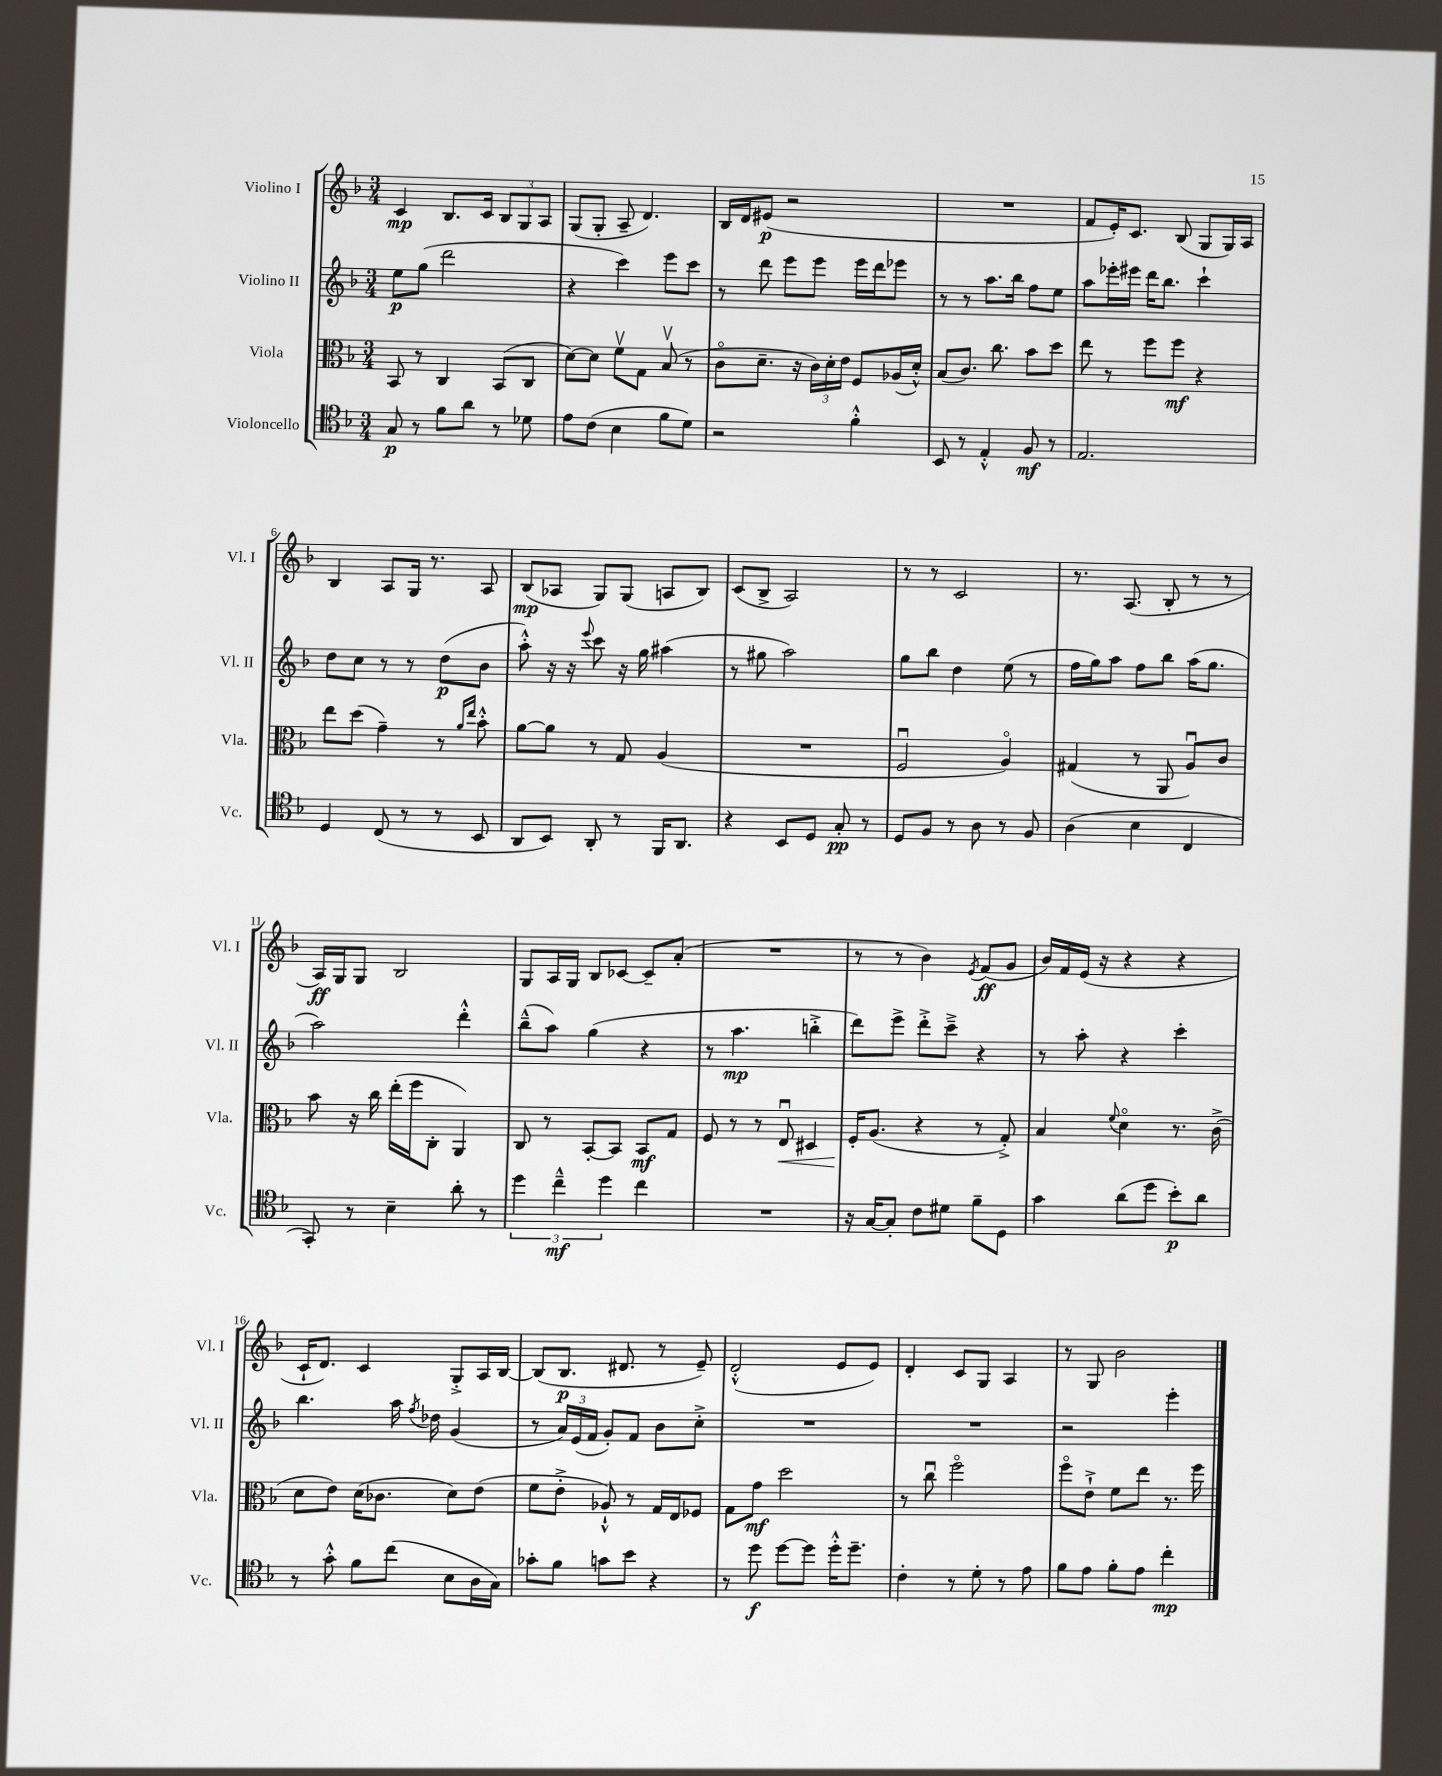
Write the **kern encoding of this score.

**kern	**kern	**kern	**kern
*staff4	*staff3	*staff2	*staff1
*clefC4	*clefC3	*clefG2	*clefG2
*k[b-]	*k[b-]	*k[b-]	*k[b-]
*M3/4	*M3/4	*M3/4	*M3/4
8G	8BB-	8ee	4c
8r	8r	(8gg	.
8f	4C	2ddd	8.B-
8a	.	.	.
.	.	.	16c
8r	(8BB-	.	12B-
.	.	.	12G
8d-	8C	.	.
.	.	.	12A
=	=	=	=
8e	[8d)	4r	(8G
(8c	8d]	.	8G'
4B-	8fv	4ccc)	8A~
.	8G	.	4.d)
8f	(8B-v	8eee	.
8d)	8r	8ccc	.
=	=	=	=
2r	8co	8r	16B-
.	.	.	16d
.	8.d~	8ddd	(8e#
.	.	8eee	2r
.	16r	.	.
.	24c)	8eee	.
.	24d'	.	.
.	24e	.	.
4f'^^	8F	16eee	.
.	.	16ddd	.
.	(16A-	8eee-	.
.	16d'^^)	.	.
=	=	=	=
8BB-	(8B-	8r	2.r
8r	8.c)	8r	.
4E'^^	.	8.aa	.
.	8.cc	.	.
.	.	16bb-	.
8F	8b-	8ff	.
8r	8dd	8ee	.
=	=	=	=
2.E	8ee	8aa	8f
.	8r	16eee-'	16e')
.	.	16eee#	8.c
.	8ff	16ddd	.
.	.	8.bb-	.
.	8ff	.	(8B-
.	4r	4ccc`	8G
.	.	.	16G)
.	.	.	16A
=	=	=	=
4D	8ee	8dd	4B-
.	(8dd	8cc	.
(8C	4g~)	8r	8A
8r	.	8r	16G
.	.	.	8.r
8r	8r	(8dd	.
.	16qqa	.	.
.	16qqee	.	.
8BB-	8b-'^^	8b-	8A
=	=	=	=
8AA	[8a	8aa'^^)	(8B-
8BB-)	8a]	16r	8A-
.	.	16r	.
.	.	8qqeee	.
8AA'	8r	8ccc	8G)
8r	8G	16r	(8G
.	.	16gg	.
16FF	(4A	(4aa#	8A
8.AA	.	.	.
.	.	.	8B-)
=	=	=	=
4r	2.r	8r	(8c
.	.	8gg#	8B-^
8BB-	.	2aa)	2A)
8D	.	.	.
8G'	.	.	.
8r	.	.	.
=	=	=	=
8D	2Fu	8gg	8r
8F	.	8bb-	8r
8r	.	4dd	2c
8A	.	.	.
8r	4Ao)	(8ee	.
8F	.	8r	.
=	=	=	=
(4A	(4G#	16ff	8.r
.	.	16gg)	.
.	.	8aa	.
.	.	.	(8.A
4B-	8r	8ff	.
.	8AA	8bb-	8B-'
4C	8Au)	(16aa	8r
.	.	8.gg	.
.	8c	.	8r
=	=	=	=
8GG')	8b-	2aa)	16A)
.	.	.	16G
8r	16r	.	8G
.	16cc	.	.
4B-~	(16ee'	.	2B-
.	16ff	.	.
.	8C'	.	.
8a'	4AA)	4ddd'^^	.
8r	.	.	.
=	=	=	=
6dd	8C	(8bb-~^^	8G
.	8r	8aa)	16A
6cc~^^	.	.	.
.	.	.	16G
.	[8BB-'	(4gg	8B-
6dd	.	.	.
.	8BB-]	.	[8c-
4cc	8BB-	4r	8c-~]
.	8G	.	(8a'
=	=	=	=
2.r	8F	8r	2.r
.	8r	4.aa	.
.	8r	.	.
.	8Eu	.	.
.	4D#	4bb'^	.
=	=	=	=
16r	16F'	8ddd)	8r
[16G	(8.A	.	.
8G']	.	8eee^	8r
8c	4r	8ddd'^	4b-)
8d#	.	8ccc~^	.
.	.	.	8qe
8f~	8r	4r	(8f
8D	8G'^)	.	8g
=	=	=	=
4g	4B-	8r	16b-)
.	.	.	16f
.	.	8aa'	(16e
.	.	.	16r
.	8qqf	.	.
(8a	4do	4r	4r
8dd	.	.	.
8b-')	8.r	4ccc'	4r
8a	.	.	.
.	(16c^	.	.
=	=	=	=
8r	8d	4.bb-	16c`
.	.	.	8.d)
8g'^^	8e)	.	.
8f	(16d	.	4c
.	8.c-	.	.
(8cc	.	16aa	.
.	.	8qff	.
.	.	16dd-	.
8B-	8d)	(4g	8G'^
16A	(8e	.	16A
16G)	.	.	[16B-
=	=	=	=
8g-'	8f	8r	(8B-]
8f	8e'^	24a)	8.B-
.	.	(24e	.
.	.	24f	.
8g	8A-`^^)	8g')	.
.	.	.	8.d#
8b-	8r	8f	.
4r	16G	8b-	8r
.	16E	.	.
.	8F-	8cc'^	8e~)
=	=	=	=
8r	8G	2.r	(2d'^^
8dd	8g	.	.
[8dd	2dd	.	.
8dd]	.	.	.
16dd'^^	.	.	8e
8.dd~	.	.	.
.	.	.	8e)
=	=	=	=
4c'	8r	2.r	4d'
.	8ccu	.	.
8r	2ffo	.	8c
8d'	.	.	8G
8r	.	.	4A
8e	.	.	.
=	=	=	=
8f	8ffo	2r	8r
8e	8e`^	.	8G
8f'	8f	.	2b-
8e	8ee	.	.
4cc'	8.r	4eee'	.
.	16ff	.	.
==	==	==	==
*-	*-	*-	*-
